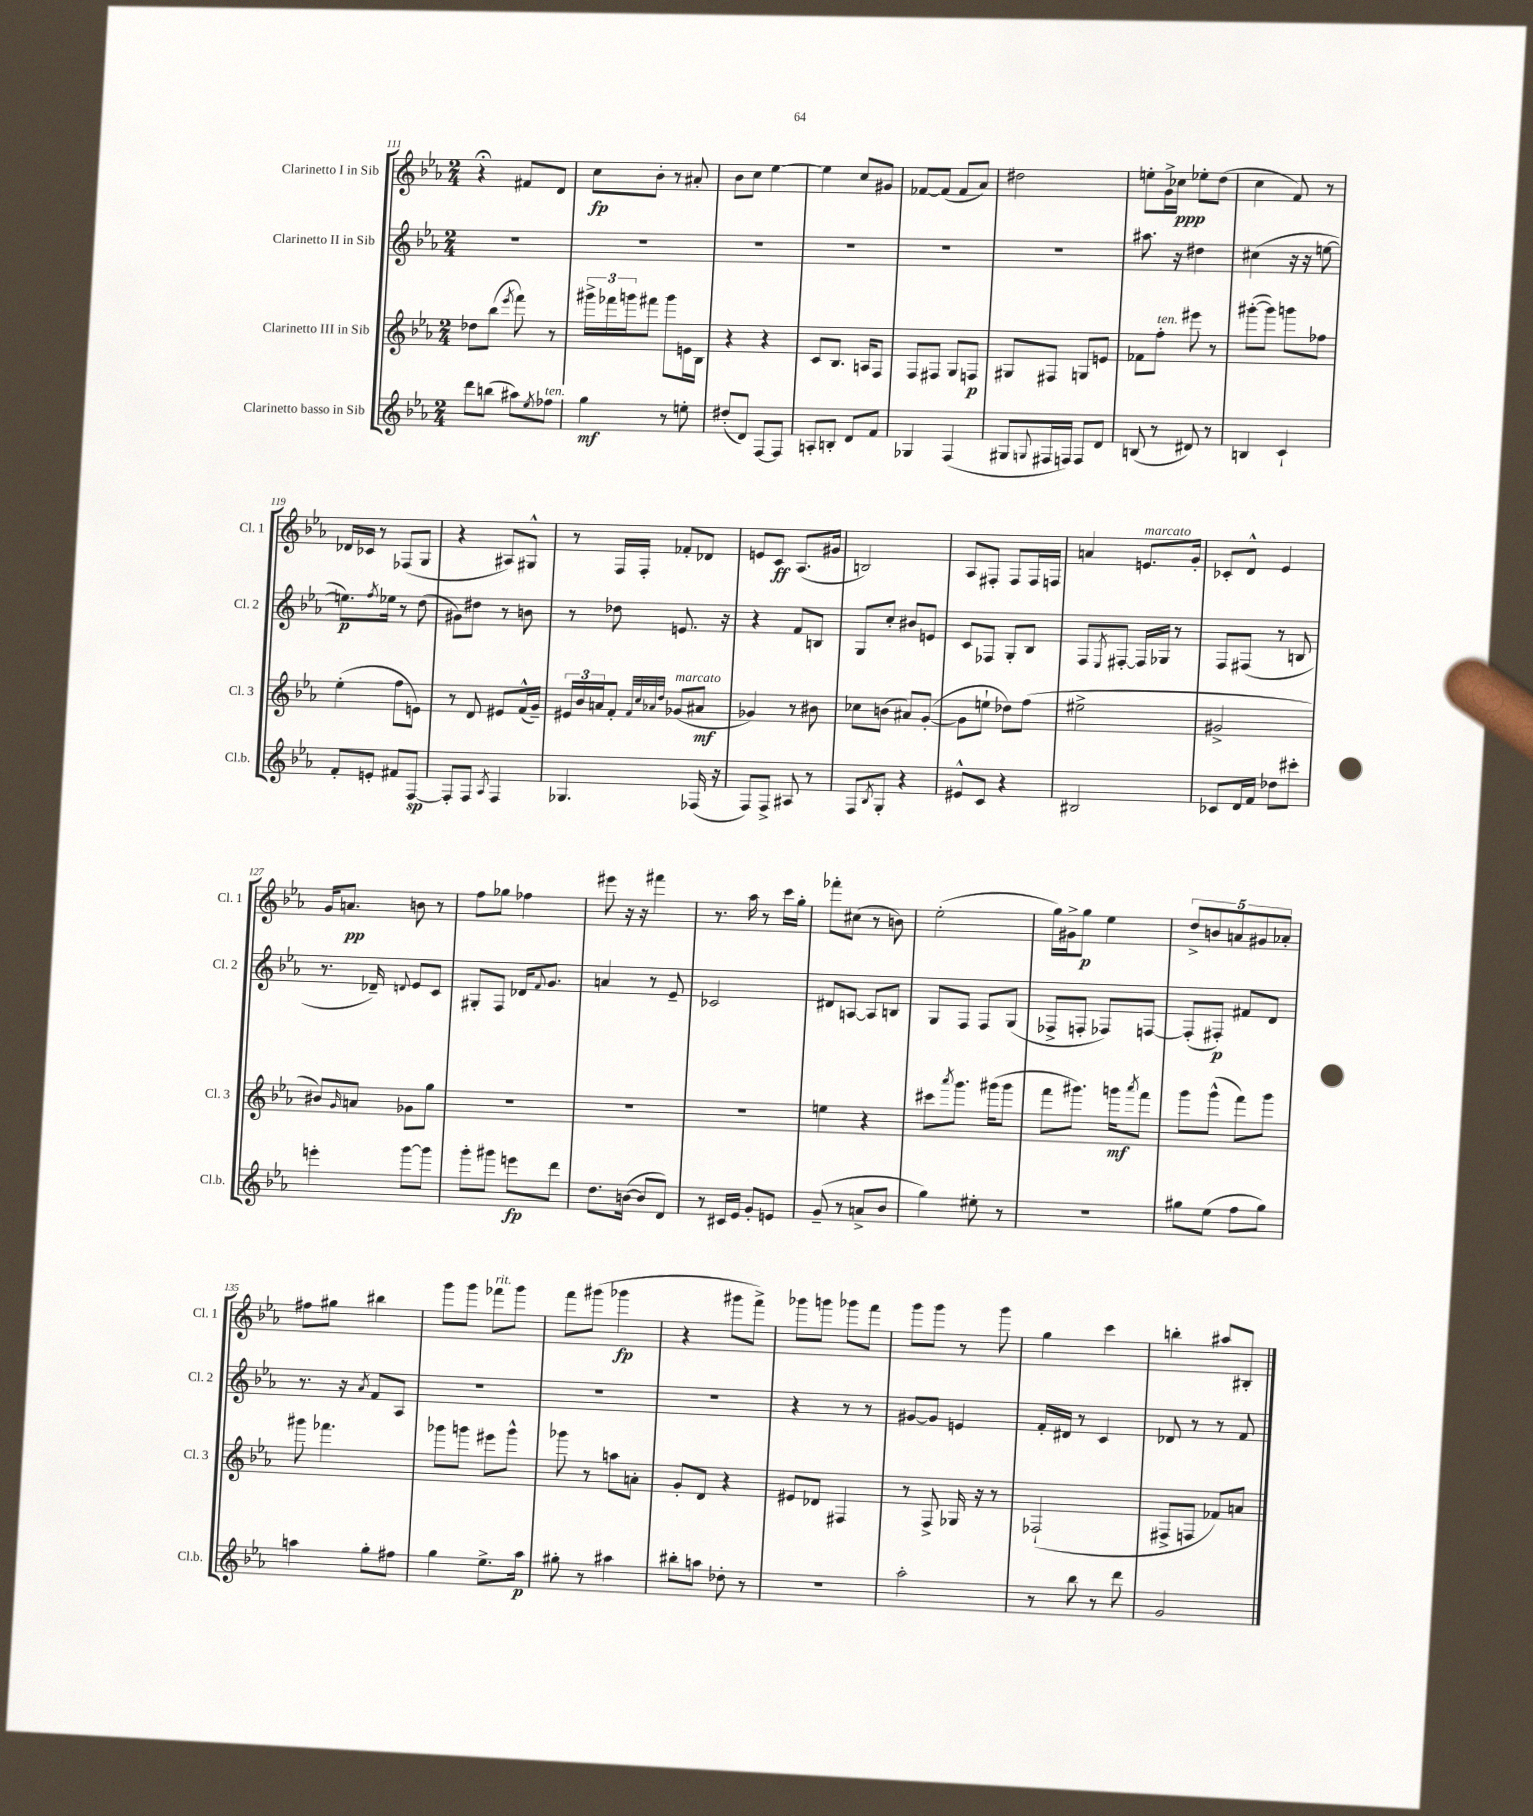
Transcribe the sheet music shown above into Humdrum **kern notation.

**kern	**kern	**kern	**kern
*staff4	*staff3	*staff2	*staff1
*clefG2	*clefG2	*clefG2	*clefG2
*k[b-e-a-]	*k[b-e-a-]	*k[b-e-a-]	*k[b-e-a-]
*M2/4	*M2/4	*M2/4	*M2/4
8ddd\L	8dd-\L	2r	4r;
(8bb\J	(8bb-\J	.	.
.	8qeee-/	.	.
8aa#\L)	8fff\)	.	8f#/L
8qee-/	.	.	.
8ff-\J	8r	.	8d/J
=	=	=	=
4gg\	24ggg#^\LL	2r	8cc\L
.	24fff-\	.	.
.	24ggg\J	.	.
.	8fff#\J	.	8b-'\J
8r	8ggg\L	.	8r
8ee'\	16e\L	.	8a#'/
.	16B-\JJ	.	.
=	=	=	=
(8dd#'/L	4r	2r	8b-\L
8d/J)	.	.	8cc\J
[8F/L	4r	.	[4ee-\
8F/]J	.	.	.
=	=	=	=
8A'/L	8c/L	2r	4ee-\]
8B'/J	8.B-/J	.	.
8d/L	.	.	8cc/L
.	16A/LK	.	.
8f/J	8F/J	.	8g#/J
=	=	=	=
4G-/	8F/L	2r	[8f-/L
.	8F#/J	.	(8f-/]J
(4F/	8G/L	.	8f-/L
.	8F/J	.	8a-/J)
=	=	=	=
8G#/L	8G#/L	2r	2dd#\
8qqG/	.	.	.
16F#/L	8F#/J	.	.
16F/JJ)	.	.	.
8F/L	8G/L	.	.
8d/J	8e/J	.	.
=	=	=	=
(8B/	8f-\L	8.aa#\	8ee'\L
8r	8ff'\J	.	16g^\L
.	.	16r	16cc-\JJ
8d#/)	8eee#\	4dd#\	8ee-'\L
8r	8r	.	(8dd\J
=	=	=	=
4B/	([8ggg#'\L	(4cc#\	4cc\
.	8ggg#\]J)	.	.
4c`/	8ggg\L	16r	8f/)
.	.	16r	.
.	8ff-\J	[8ee\	8r
=	=	=	=
8f'/L	(4ee-'\	8.ee\]L)	16d-/LL
.	.	.	16c-/JJ
8e'/J	.	.	8r
.	.	8qff/	.
.	.	16ee-\Jk	.
8f#/L	8ff\L	8r	(8F-/L
[8F/J	8e\J)	(8dd\	8G/J
=	=	=	=
8F'/]L	8r	8g#\L)	4r
8F/J	8d/	8dd#\J	.
8qA-/	.	.	.
4F/	8e#/L	8r	8A#/L)
.	(16f^^/L	8b\	8G#^^/J
.	16g~/JJ)	.	.
=	=	=	=
4.G-/	24e#/LL	8r	8r
.	24b-/	.	.
.	24a/J	.	.
.	8f'/J	8dd-\	16F/LL
.	.	.	16F'/JJ
.	32qqf/LLL	.	.
.	32qqcc/	.	.
.	32qqa-/	.	.
.	32qqdd/JJJ	.	.
.	(8g-/L	8.e/	8f-'/L
(16F-/	8a#/J	.	8d-/J
16r	.	16r	.
=	=	=	=
8F/L)	4g-/)	4r	8e/L
8F^/J	.	.	8c/J
8A#/	8r	8f/L	(8.A-/L
8r	8b#\	8B/J	.
.	.	.	16g#/Jk
=	=	=	=
8F/L	8cc-\L	8G/L	2B/)
8qB-/	.	.	.
8G'/J	(8b\J	8cc'/J	.
4r	8a#/L)	8b#/L	.
.	([8g'/J	8e/J	.
=	=	=	=
8e#^^/L	8g\]L	8c/L	8A-/L
8c/J	8ee`\J	8F-/J	8F#'/J
4r	8dd-\L)	8G'/L	8F#/L
.	(8ff\J	8B-/J	16F#/L
.	.	.	16F/JJ
=	=	=	=
2B#/	2ee#^\	8F/L	4a/
.	.	8qE-/	.
.	.	[8F#'/J	.
.	.	16F#/]LL	8.e/L
.	.	16G-/JJ	.
.	.	8r	.
.	.	.	16g'/Jk
=	=	=	=
8c-/L	2g#^/	8F/L	8c-'/L
16d/L	.	(8F#/J	8d^^/J
16f/JJ	.	.	.
8dd-\L	.	8r	4e-/
8ccc#'\J	.	8B/	.
=	=	=	=
4eee'\	8b#/L)	8.r	16g/LK
.	.	.	8.a/J
.	16qqg/	.	.
.	8a/J	.	.
.	.	16d-~/)	.
.	.	8qqd/	.
[8ggg\L	8g-\L	8e-/L	8b\
8ggg\]J	8gg\J	8c/J	8r
=	=	=	=
8ggg'\L	2r	8G#'/L	8ff\L
8ggg#\J	.	8F/J	8gg-\J
8eee\L	.	16d-/LK	4ff-\
.	.	8qqf/	.
.	.	8.g/J	.
8ddd\J	.	.	.
=	=	=	=
8.dd\L	2r	4a/	8eee#\
.	.	.	16r
([16b\Jk	.	.	16r
8b/]L	.	8r	4fff#\
8d/J)	.	8e-~/	.
=	=	=	=
8r	2r	2c-/	8.r
16c#/LL	.	.	.
16e-/JJ	.	.	16aa-\
8g'/L	.	.	8r
8e/J	.	.	16ccc\LL
.	.	.	16gg'\JJ
=	=	=	=
(8g~/	4ee\	8d#/L	8fff-'\L
8r	.	[8A/J	(8cc#\J
8a^/L	4r	8A/]L	8r
8b-/J	.	8B/J	8b\)
=	=	=	=
4gg\)	8ccc#\L	8G/L	(2ee-'\
.	8qaaa-/	.	.
.	8.ggg\J	8F/J	.
8ee#'\	.	8F/L	.
.	(16ggg#\LK	.	.
8r	8ggg#\J	(8G/J	.
=	=	=	=
2r	8fff\L	8F-^/L	16gg\LL)
.	.	.	16g#^\J
.	8.ggg#\J)	8F'/J	8gg\J
.	.	8F-/L)	4ee-\
.	16ggg\LK	.	.
.	8qaaa-/	.	.
.	8fff\J	[8F/J	.
=	=	=	=
8gg#\L	8ggg\L	(8F'/]L	10dd^/L
.	.	.	10b/
(8ee-\J	(8ggg^^\J	8F#'/J)	.
.	.	.	10a/
8ff\L	8fff\L)	8f#/L	.
.	.	.	10g#/
8gg#\J)	8ggg\J	8d/J	.
.	.	.	10a-'/J
=	=	=	=
4aa\	8ggg#\	8.r	8ff#\L
.	4.fff-\	.	8gg#\J
.	.	16r	.
.	.	8qa-/	.
8gg'\L	.	8f/L	4bb#\
8ff#\J	.	8A-/J	.
=	=	=	=
4gg\	8ggg-\L	2r	8ggg\L
.	8ggg\J	.	8ggg\J
8.ee-^\L	8eee#\L	.	8fff-\L
.	8ggg^^\J	.	8ggg\J
16aa-\Jk	.	.	.
=	=	=	=
8gg#'\	8ggg-\	2r	8fff\L
8r	8r	.	(8ggg#\J
4aa#\	8aa\L	.	4ggg-\
.	8a'\J	.	.
=	=	=	=
8bb#'\L	8g'/L	2r	4r
8aa\J	8d/J	.	.
8dd-'\	4r	.	8ggg#\L
8r	.	.	8fff^\J)
=	=	=	=
2r	8e#/L	4r	8ggg-\L
.	8d-/J	.	8ggg\J
.	4F#/	8r	8ggg-\L
.	.	8r	8fff\J
=	=	=	=
2aa-'\	8r	[8g#/L	8ggg\L
.	8F^/	8g#/]J	8ggg\J
.	16G-/	4e/	8r
.	16r	.	.
.	8r	.	8ggg\
=	=	=	=
8r	(2F-`/	16f'/LL	4gg\
.	.	16d#/JJ	.
8bb-\	.	8r	.
8r	.	4c/	4ccc\
8ddd\	.	.	.
=	=	=	=
2g/	8F#^/L	8d-/	4bb'\
.	8F/J	8r	.
.	8f-/L)	8r	8aa#/L
.	8a/J	8f/	8B#'/J
==	==	==	==
*-	*-	*-	*-
